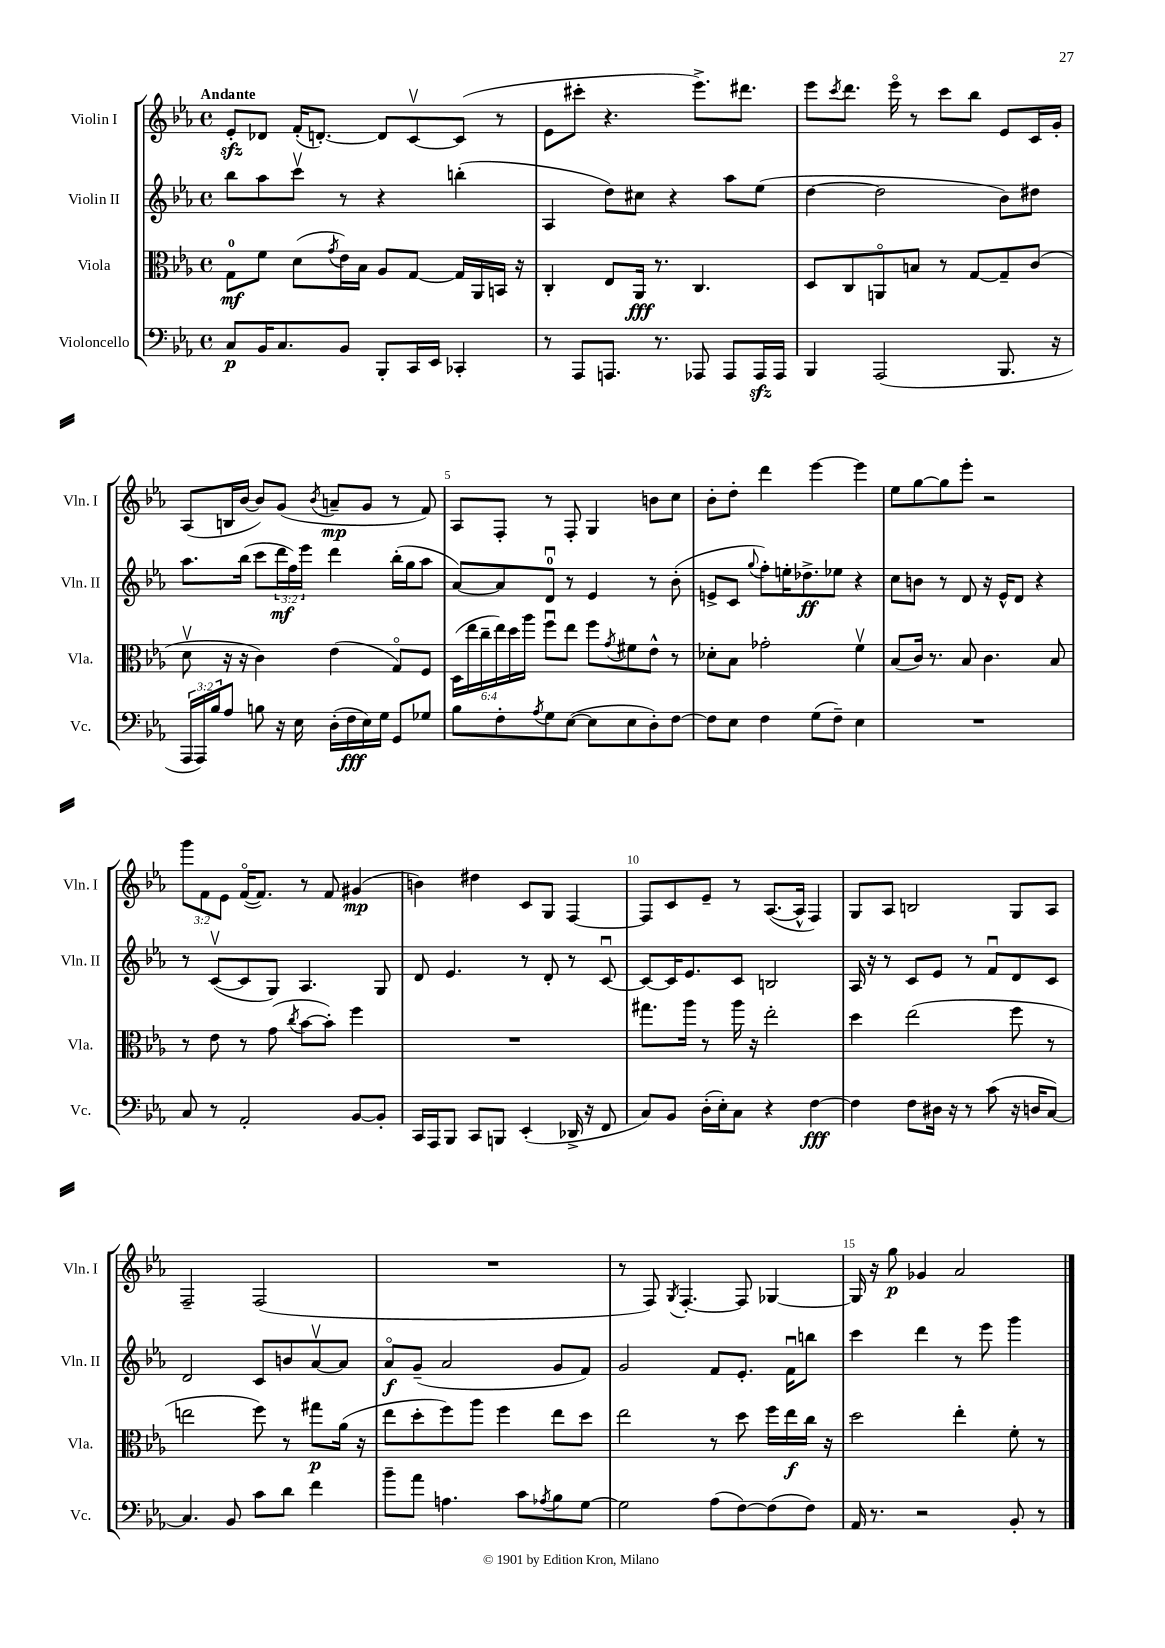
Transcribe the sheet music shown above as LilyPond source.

<<
\new StaffGroup <<
\new Staff = "s0" \with { instrumentName = "Violin I" shortInstrumentName = "Vln. I" } {
    \clef treble \key ees \major \defaultTimeSignature \time 4/4 \override Staff.TupletNumber.text = #tuplet-number::calc-fraction-text \tempo "Andante"
    ees'8-.\sfz des'8 f'16-.( d'8.~-.) d'8 c'8~\upbow c'8( r8 |
    ees'8 cis'''8-. r4. ees'''8.->) dis'''8. |
    ees'''8 \acciaccatura { c'''8 } d'''8. ees'''16\flageolet r8 c'''8 bes''8 ees'8 c'16 g'16-. |
    aes8( b16 bes'16~ bes'8) g'8( \acciaccatura { bes'8 } a'8--\mp g'8 r8 f'8) |
    aes8 f8-. r8 f8-. g4 b'8 c''8 |
    bes'8-. d''8-. d'''4 ees'''4~ ees'''4 |
    ees''8 g''8~ g''8 ees'''8-. r2 |
    \tuplet 3/2 { g'''8 f'8 ees'8 } f'16~\flageolet( f'8.) r8 f'8 gis'4\mp( |
    b'4) dis''4 c'8 g8 f4~ |
    f8 c'8 ees'8-- r8 aes8.~( aes16-^ f4) |
    g8 aes8 b2 g8 aes8 |
    f2-- f2( |
    R1 |
    r8 f8) \acciaccatura { g8 } f4.~-. f8 ges4~ |
    ges16 r16 g''8\p ges'4 aes'2 \bar "|." |
}
\new Staff = "s1" \with { instrumentName = "Violin II" shortInstrumentName = "Vln. II" } {
    \clef treble \key ees \major \defaultTimeSignature \time 4/4 \override Staff.TupletNumber.text = #tuplet-number::calc-fraction-text
    bes''8 aes''8 c'''8\upbow r8 r4 b''4-.( |
    aes4 d''8) cis''8 r4 aes''8 ees''8( |
    d''4~ d''2 bes'8) dis''8 |
    aes''8. bes''16( c'''8 \tuplet 3/2 { d'''16\mf f''16) ees'''16 } d'''4 bes''16-.( g''16 aes''8 |
    aes'8~) aes'8 d'8-0\downbow r8 ees'4 r8 bes'8-.( |
    e'8-> c'8 \appoggiatura { g''8 } f''8-.) e''16-. des''8.->\ff ees''8 r4 |
    c''8 b'8 r8 d'8 r16 ees'16-^ d'8 r4 |
    r8 c'8~\upbow( c'8 g8) aes4. g8 |
    d'8 ees'4. r8 d'8-. r8 c'8~\downbow |
    c'8~ c'16 ees'8. c'8 b2 |
    aes16 r16 r8 c'8 ees'8 r8 f'8\downbow d'8 c'8 |
    d'2 c'8 b'8 aes'8~\upbow aes'8 |
    aes'8\flageolet\f g'8--( aes'2 g'8 f'8) |
    g'2 f'8 ees'8.-. f'16\downbow b''8 |
    c'''4 d'''4 r8 ees'''8 g'''4 \bar "|." |
}
\new Staff = "s2" \with { instrumentName = "Viola" shortInstrumentName = "Vla." } {
    \clef alto \key ees \major \defaultTimeSignature \time 4/4 \override Staff.TupletNumber.text = #tuplet-number::calc-fraction-text
    g8-0\mf f'8 d'8( \acciaccatura { g'8 } ees'16) bes16 aes8 g8~ g16 aes,16 b,16 r16 |
    c4-. ees8 aes,16\fff r8. c4. |
    d8 c8 a,8\flageolet b8 r8 g8~ g8-- c'8( |
    d'8\upbow r16 r16 c'4) ees'4( g8\flageolet) f8 |
    \tuplet 6/4 { d16( ees''16 c''16-- ees''16) d''16 aes''16 } f''8\downbow ees''8 f''8 \acciaccatura { g'8 } fis'8 ees'8-^ r8 |
    des'8-. bes8 ges'2-. f'4\upbow |
    bes8( c'16) r8. bes8 c'4. bes8 |
    r8 ees'8 r8 g'8( \acciaccatura { c''8 } bes'8~ bes'8-.) f''4 |
    R1 |
    gis''8. aes''16 r8 aes''16 r16 ees''2-. |
    d''4 ees''2( f''8 r8 |
    e''2 f''8) r8 gis''8\p aes'16( r16 |
    ees''8 d''8-. f''8) aes''8 f''4 ees''8 d''8 |
    ees''2 r8 d''8 f''16 ees''16\f c''16 r16 |
    d''2 ees''4-. f'8-. r8 \bar "|." |
}
\new Staff = "s3" \with { instrumentName = "Violoncello" shortInstrumentName = "Vc." } {
    \clef bass \key ees \major \defaultTimeSignature \time 4/4 \override Staff.TupletNumber.text = #tuplet-number::calc-fraction-text
    c8\p bes,16 c8. bes,8 bes,,8-. c,16 ees,16 ces,4-. |
    r8 aes,,8 a,,8. r8. aes,,8 aes,,8 aes,,16\sfz aes,,16 |
    bes,,4 aes,,2( bes,,8. r16 |
    \tuplet 3/2 { aes,,16 aes,,16) bes16 } aes8 b8 r16 ees16 d16-.( f16\fff ees16) g16 g,8 ges8 |
    bes8 f8-. \acciaccatura { aes8 } g8 ees8~( ees8 ees8 d8-.) f8~ |
    f8 ees8 f4 g8( f8--) ees4 |
    R1 |
    c8 r8 aes,2-. bes,8~ bes,8-. |
    c,16 aes,,16 bes,,8 c,8 b,,8 ees,4-.( des,16-> r16 f,8 |
    c8) bes,8 d16-.( ees16-.) c8 r4 f4~\fff |
    f4 f8 dis16 r16 r8 c'8( r16 d16 c8~) |
    c4. bes,8 c'8 d'8 f'4 |
    bes'8-- aes'8 a4. c'8 \acciaccatura { aes8 } bes8 g8~ |
    g2 aes8( f8~) f8( f8) |
    aes,16 r8. r2 bes,8-. r8 \bar "|." |
}
>>
>>
\layout { \context { \Score \override BarNumber.break-visibility = ##(#f #t #t) barNumberVisibility = #(every-nth-bar-number-visible 5) } }
